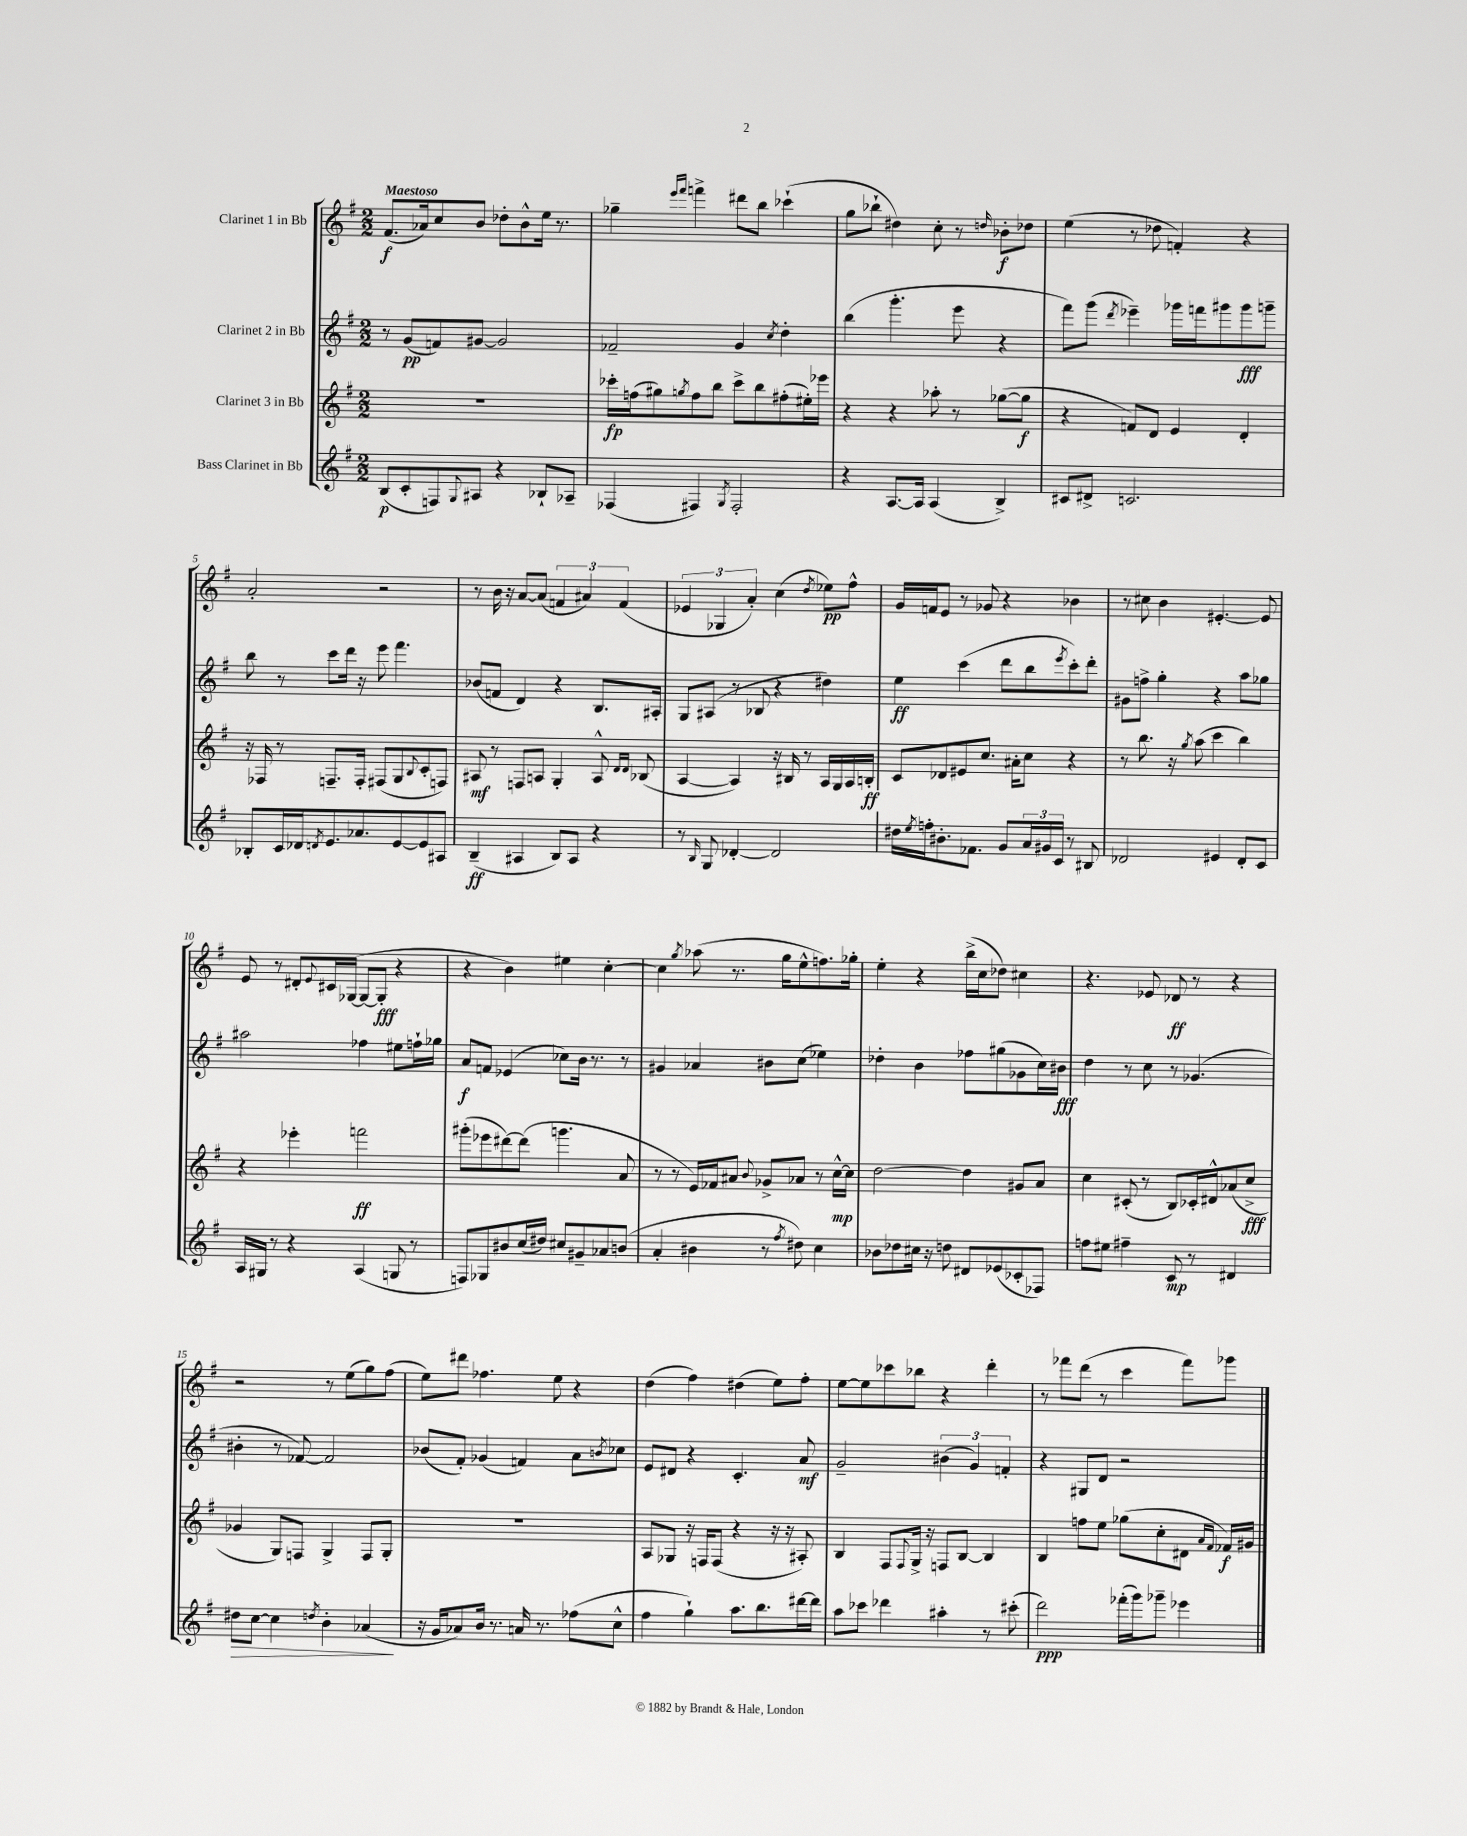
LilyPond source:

<<
\new StaffGroup <<
\new Staff = "s0" \with { instrumentName = "Clarinet 1 in Bb" } {
    \clef treble \key g \major \numericTimeSignature \time 2/2 \tempo "Maestoso"
    fis'8.\f( aes'16) c''8 b'8 des''8-. b'8-^ e''16 r8. |
    ges''4-- \grace { e'''16 fis'''16 } f'''4-> dis'''8 b''8 ces'''4-!( |
    g''8 bes''8-! dis''4) c''8-. r8 \grace { d''16 } bes'8-.\f des''8 |
    e''4( r8 des''8 f'4-.) r4 |
    a'2-. r2 |
    r8 b'16 r16 a'8~ a'8( \tuplet 3/2 { f'4 ais'4) f'4( } |
    \tuplet 3/2 { ees'4 ges4 a'4-.) } c''4( \acciaccatura { d''8 } ees''8\pp) fis''8-^ |
    g'16 f'16 e'8 r8 ges'8 r4 bes'4 |
    r8 cis''8 b'4 eis'4.~-. eis'8 |
    e'8 r8 dis'8-. \appoggiatura { e'8 } cis'16 ges16~( ges8~ ges8-.\fff r4 |
    r4 b'4) eis''4 c''4~-. |
    c''4 \acciaccatura { g''8 } aes''8( r8. g''16 e''8-^ f''8.) ges''16-. |
    e''4-. r4 b''16->( c''16 des''8) cis''4 |
    r4. ees'8 des'8\ff r8 r4 |
    r2 r8 e''8( g''8) fis''8( |
    e''8) dis'''8 fes''4. e''8 r4 |
    d''4( fis''4) dis''4( e''8) fis''8-. |
    e''8~ e''8 ces'''8 bes''8 r4 d'''4-. |
    r8 fes'''8 d'''8( r8 c'''4 fes'''8) ges'''8 \bar "|." |
}
\new Staff = "s1" \with { instrumentName = "Clarinet 2 in Bb" } {
    \clef treble \key g \major \numericTimeSignature \time 2/2
    r8 g'8\pp( f'8) gis'8~ gis'2 |
    fes'2-- g'4 \acciaccatura { c''8 } d''4-. |
    b''4( g'''4.-. e'''8 r4 |
    fis'''8) g'''8( \acciaccatura { d'''8 } ees'''4--) ges'''16 f'''16 gis'''8 gis'''8\fff g'''8-- |
    b''8 r8 c'''8 d'''16 r16 e'''8 fis'''4. |
    bes'8( f'8 d'4) r4 b8. ais16-. |
    g8 ais8( r8 bes8 r4 dis''4) |
    e''4\ff c'''4( d'''8 b''8 \acciaccatura { e'''8 } c'''8-.) d'''8-. |
    gis'8 f''8-> g''4-. r4 a''8 ges''8 |
    ais''2 fes''4 eis''8 f''16-! ges''16 |
    a'8\f f'8 ees'4( ces''8) b'16 r8. r8 |
    gis'4 aes'4 bis'8 c''8( ees''4) |
    des''4-. b'4 fes''8 gis''8( ges'8 c''16) bis'16\fff |
    d''4 r8 c''8 r8 ges'4.( |
    bis'4-. r8 fes'8~) fes'2 |
    bes'8( fis'8-.) ges'4( f'4) a'8 \acciaccatura { b'8 } ces''8 |
    e'8 dis'8 r4 c'4.-. a'8\mf |
    g'2-- \tuplet 3/2 { bis'4( g'4) f'4-. } |
    r4 gis8 d'8 r2 \bar "|." |
}
\new Staff = "s2" \with { instrumentName = "Clarinet 3 in Bb" } {
    \clef treble \key g \major \numericTimeSignature \time 2/2
    R1 |
    ces'''16-.\fp f''16( gis''8) \acciaccatura { g''8 } f''8 b''8 ces'''8-> b''8 fis''8-.( eis''16-.) ees'''16 |
    r4 r4 aes''8-. r8 ges''8~( ges''8\f |
    r4 f'8) d'8 e'4 d'4-. |
    r16 fes16 r8 f8.-- f16-. fis8( g8 \appoggiatura { b8 } c'8-. f8) |
    ais8\mf r8 f8 a8 g4-. a8-^ \grace { d'16 d'16 } bes8( |
    a4~ a4) r16 bis16 r8 a16 g16 a16 b16-.\ff |
    c'8 des'8 eis'8 c''8. ais'16-. c''8 r4 |
    r8 b''8. r16 \acciaccatura { g''8 } a''8( c'''4 b''4) |
    r4 ees'''4-. f'''2\ff |
    gis'''8-.( ees'''8 dis'''8~) dis'''8( g'''4. a'8 |
    r8 r8 e'16) fes'16 ais'8 \appoggiatura { b'8 } ges'8-> aes'8 r8 c''16~-^\mp c''16 |
    d''2~ d''4 gis'8 a'8 |
    c''4 cis'8-.( r8 b8) ces'16-. dis'16-^ aes'8( c''8->\fff |
    ges'4 g8) f8 g4-> f8 g8-. |
    R1 |
    a8 ges8 r16 f16 f8( r4 r16 r16 ais8-.) |
    b4 fis8 \appoggiatura { fis8 } g16-> r16 f8 b8~ b4 |
    b4 f''8 e''8 ges''8( c''8-. dis'8 \grace { a'16 fis'16 } fes'16\f) gis'16 \bar "|." |
}
\new Staff = "s3" \with { instrumentName = "Bass Clarinet in Bb" } {
    \clef treble \key g \major \numericTimeSignature \time 2/2
    b8\p( c'8-. f8) \appoggiatura { g8 } ais8 r4 bes8-! aes8-- |
    fes4( fis4) \acciaccatura { g8 } fis2-. |
    r4 a8.~ a16 a4( b4->) |
    cis'8 dis'8-> c'2. |
    bes8-. c'16 des'16 \acciaccatura { d'8 } e'8. aes'8. e'8~ e'8 ais8 |
    b4--\ff( ais4 b8) ais8 r4 |
    r8 \grace { b16 } g8 des'4~-. des'2 |
    dis''16 \acciaccatura { e''8 } f''16-. bis'8.-. fes'8. g'8 \tuplet 3/2 { a'16 gis'16 c'16 } r8 bis8 |
    des'2 eis'4 des'8-. c'8 |
    a16 gis16 r8 r4 a4( g8 r8 |
    f8) ges8 bis'8 c''16( dis''16) cis''8 gis'8-- aes'8 b'8( |
    a'4-. bis'4 r8 \acciaccatura { fis''8 } dis''8) c''4 |
    bes'8 des''8 cis''16 r16 d''8 dis'8 ees'8( ces'8-. fes8) |
    f''8 eis''8 fis''4-- c'8\mp r8 dis'4 |
    dis''8\> c''8~ c''4 \acciaccatura { d''8 } b'4-. aes'4\!( |
    r16 g'16 aes'8) b'16 r8. a'16 r8. fes''8( c''8-^ |
    fis''4 g''4-!) a''8. b''8. dis'''16~ dis'''16 |
    a''8 ces'''8 des'''4 ais''4-. r8 cis'''8-.( |
    d'''2\ppp) fes'''16-.( g'''16) ges'''8-- ees'''4 \bar "|." |
}
>>
>>
